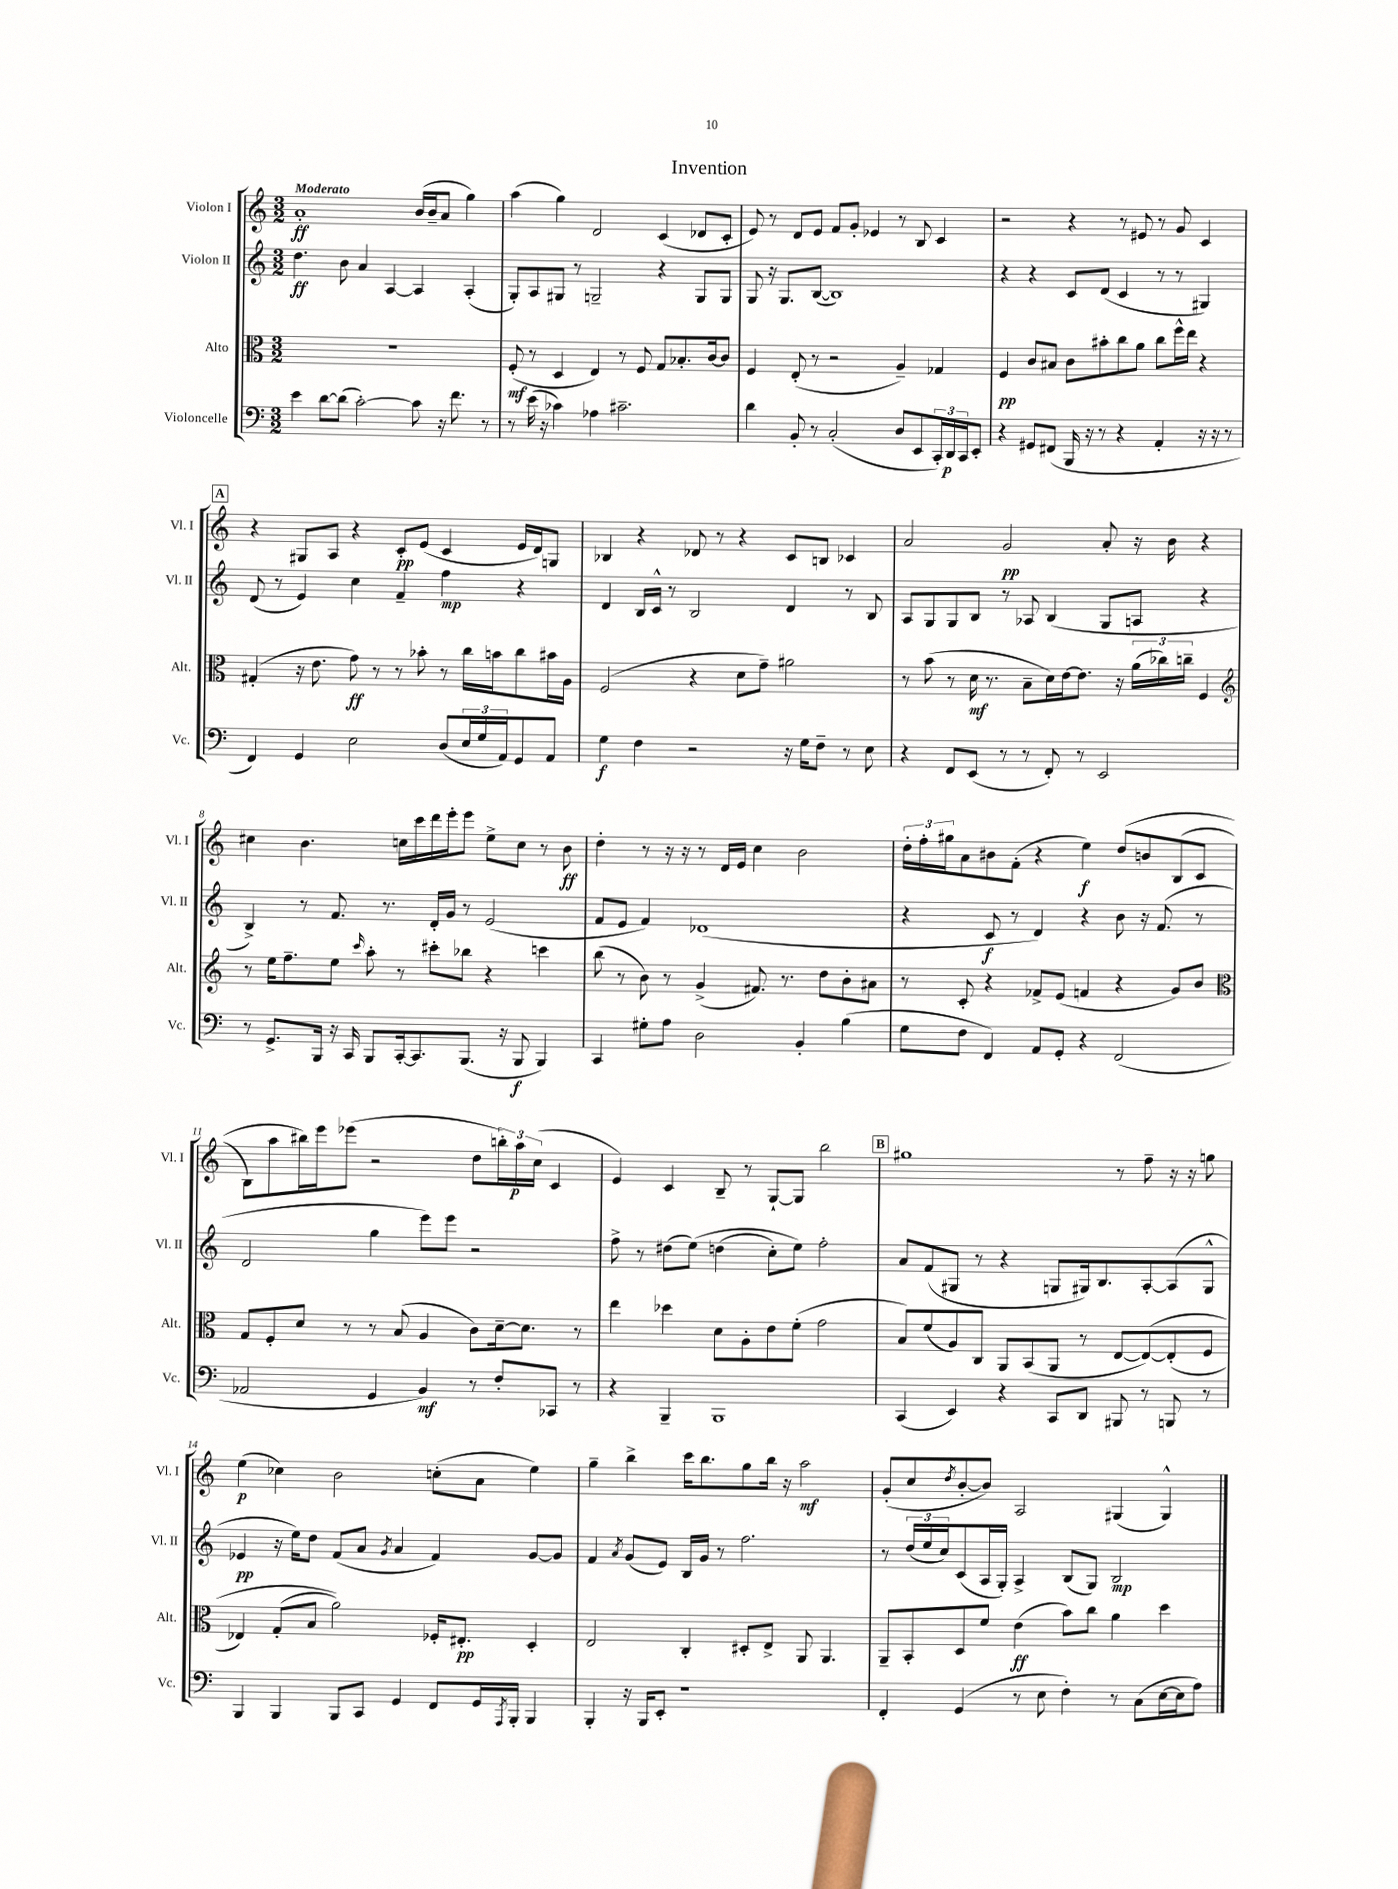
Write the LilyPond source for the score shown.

\header { title = "Invention" }
<<
\new StaffGroup <<
\new Staff = "s0" \with { instrumentName = "Violon I" shortInstrumentName = "Vl. I" } {
    \clef treble \key c \major \numericTimeSignature \time 3/2 \tempo "Moderato"
    a'1-.\ff b'16( b'16-- a'8 g''4) |
    a''4( g''4) d'2 c'4( des'8 c'8-. |
    e'8) r8 d'8 e'8 f'8 g'8-. ees'4 r8 b8 c'4 |
    r2 r4 r8 eis'8 r8 g'8 c'4 |
    \mark \markup { \box "A" } r4 gis8 a8 r4 c'8-.\pp e'8( c'4 e'16 d'16) g8 |
    bes4 r4 des'8 r8 r4 c'8 b8 ces'4 |
    a'2 g'2\pp a'8-. r16 b'16 r4 |
    cis''4 b'4. c''16 c'''16 d'''16 e'''16-. e'''8 e''8-> c''8 r8 b'8\ff |
    d''4-. r8 r16 r16 r8 d'16 e'16 c''4 b'2 |
    \tuplet 3/2 { d''16-. f''16-. gis''16 } a'8 bis'8 f'8-.( r4 e''4\f) d''8\( b'8 b8( c'8 |
    b8) a''8 bis''16\) e'''16 ees'''8( r2 d''8 \tuplet 3/2 { b''16-.) a''16\p c''16( } c'4 |
    e'4) c'4 b8-- r8 g8~-! g8 b''2 |
    \mark \markup { \box "B" } gis''1 r8 f''8-- r16 r16 g''8 |
    e''4\p( ces''4) b'2 c''8-.( a'8 e''4) |
    g''4-- b''4-> c'''16 b''8. g''8 b''16 r16 a''2\mf |
    g'8-.( c''8 \acciaccatura { d''8 } b'8~-. b'8) a2 gis4( gis4-^) \bar "|." |
}
\new Staff = "s1" \with { instrumentName = "Violon II" shortInstrumentName = "Vl. II" } {
    \clef treble \key c \major \numericTimeSignature \time 3/2
    d''4.\ff b'8 a'4 a4~ a4 a4-.( |
    g8-.) a8 gis8 r8 g2-- r4 g8 g8 |
    g8 r16 g8. b8~( b1) |
    r4 r4 c'8 d'8( c'4 r8 r8 gis4) |
    \mark \markup { \box "A" } d'8( r8 e'4) c''4 f'4-- f''4\mp r4 |
    d'4 b16 c'16-^ r8 b2 d'4 r8 b8 |
    a8 g8 g8 b8 r8 aes8 b4( g8 a8 r4 |
    b4->) r8 f'8. r8. d'16-. g'16 r8 e'2( |
    f'8 e'8 f'4) des'1( |
    r4 c'8\f r8 d'4) r4 b'8 r16 f'8.( r8 |
    d'2 g''4 e'''8) e'''8 r2 |
    f''8-> r8 dis''8( e''8)\( d''4( c''8-.) e''8\) f''2-. |
    \mark \markup { \box "B" } a'8 f'8( gis8 r8 r4 g8 gis16) b8. a8~-. a8( gis8-^ |
    ees'4\pp r16 e''16) d''8 f'8( a'8 \acciaccatura { g'8 } a'4 f'4) g'8~ g'8 |
    f'4 \acciaccatura { a'8 } g'8( e'8) b16 g'16 r8 f''2. |
    r8 \tuplet 3/2 { d''16( e''16 c''16) } c'8( a16 g16-.) a4-> b8( g8) b2\mp \bar "|." |
}
\new Staff = "s2" \with { instrumentName = "Alto" shortInstrumentName = "Alt." } {
    \clef alto \key c \major \numericTimeSignature \time 3/2
    R1. |
    f8-.\mf( r8 d4 e4) r8 f8 g8 bes8.-. c'16~ c'8 |
    f4 e8-.( r8 r2 a4--) ges4 |
    f4\pp c'8 bis8 c'8 bis'8-. c''8 a'8 c''8 f''16-^ e''16 r4 |
    \mark \markup { \box "A" } gis4-.( r16 e'8. g'8\ff) r8 r8 bes'8-. r8 c''16 b'16 c''8 bis'16 a16 |
    f2( r4 d'8 g'8--) ais'2 |
    r8 b'8( r8 d'16\mf r8. b8-- d'16) e'16~ e'8. r16 \tuplet 3/2 { a'16( ces''16) c''16-- } f4 |
    \clef treble r8 e''16 f''8.-- e''8 \grace { c'''16 } a''8-. r8 cis'''8-. bes''8 r4 c'''4 |
    b''8( r8 b'8) r8 g'4->( fis'8.) r8. d''8 b'8-. ais'8 |
    r8 c'8-. r4 fes'8-> e'8( f'4 r4 g'8) b'8 |
    \clef alto g8 f8-. d'8 r8 r8 b8( a4 c'8) d'16~-- d'8. r8 |
    e''4 des''4 d'8 a8-. e'8 f'8-.( g'2 |
    \mark \markup { \box "B" } b8) f'8( a8) c8 a,8 b,8( a,8 r8 e8~ e8~)\( e8-.( f8 |
    ees4) g8-.( b8 a'2)\) fes16-. eis8.-.\pp d4-. |
    e2 c4-. dis8-. e8-> a,8 a,4. |
    a,8-- b,8-. d8 f'8 e'4\ff( b'8) c''8 a'4 d''4 \bar "|." |
}
\new Staff = "s3" \with { instrumentName = "Violoncelle" shortInstrumentName = "Vc." } {
    \clef bass \key c \major \numericTimeSignature \time 3/2
    e'4 d'8~ d'8( c'2~-.) c'8 r16 f'8. r8 |
    r8 e'16( r16 ces'4) aes4 cis'2.-- |
    d'4 b,8-. r8 c2-.( d8 e,8 \tuplet 3/2 { c,16-.) d,16\p c,16 } e,8-. |
    r4 gis,8 fis,8( b,,16 r16 r8 r4 a,4-. r16 r16 r8 |
    \mark \markup { \box "A" } f,4) g,4 e2 d8( \tuplet 3/2 { e16 g16 a,16) } g,8 a,8 |
    g4\f f4 r2 r16 g16 f8-- r8 e8 |
    r4 f,8 e,8( r8 r8 f,8-.) r8 e,2 |
    r8 g,8.-> b,,16 r16 c,16 b,,8 c,16~-. c,8. b,,8.( r16 b,,8\f b,,4) |
    c,4 gis8-. a8 d2 b,4-. b4( |
    g8 f8 f,4) a,8 g,8-. r4 f,2( |
    aes,2 g,4 b,4\mf) r8 f8-. ces,8 r8 |
    r4 b,,4-- b,,1 |
    \mark \markup { \box "B" } c,4( e,4) r4 c,8 d,8 bis,,8 r8 b,,8 r8 |
    b,,4 b,,4 b,,8 c,8 g,4 f,8 g,16 \acciaccatura { a,,8 } b,,16-. b,,4 |
    b,,4-. r16 b,,16 e,8-. r1 |
    f,4-. g,4( r8 e8 f4-.) r8 c8( e16~ e16 a8) \bar "|." |
}
>>
>>
